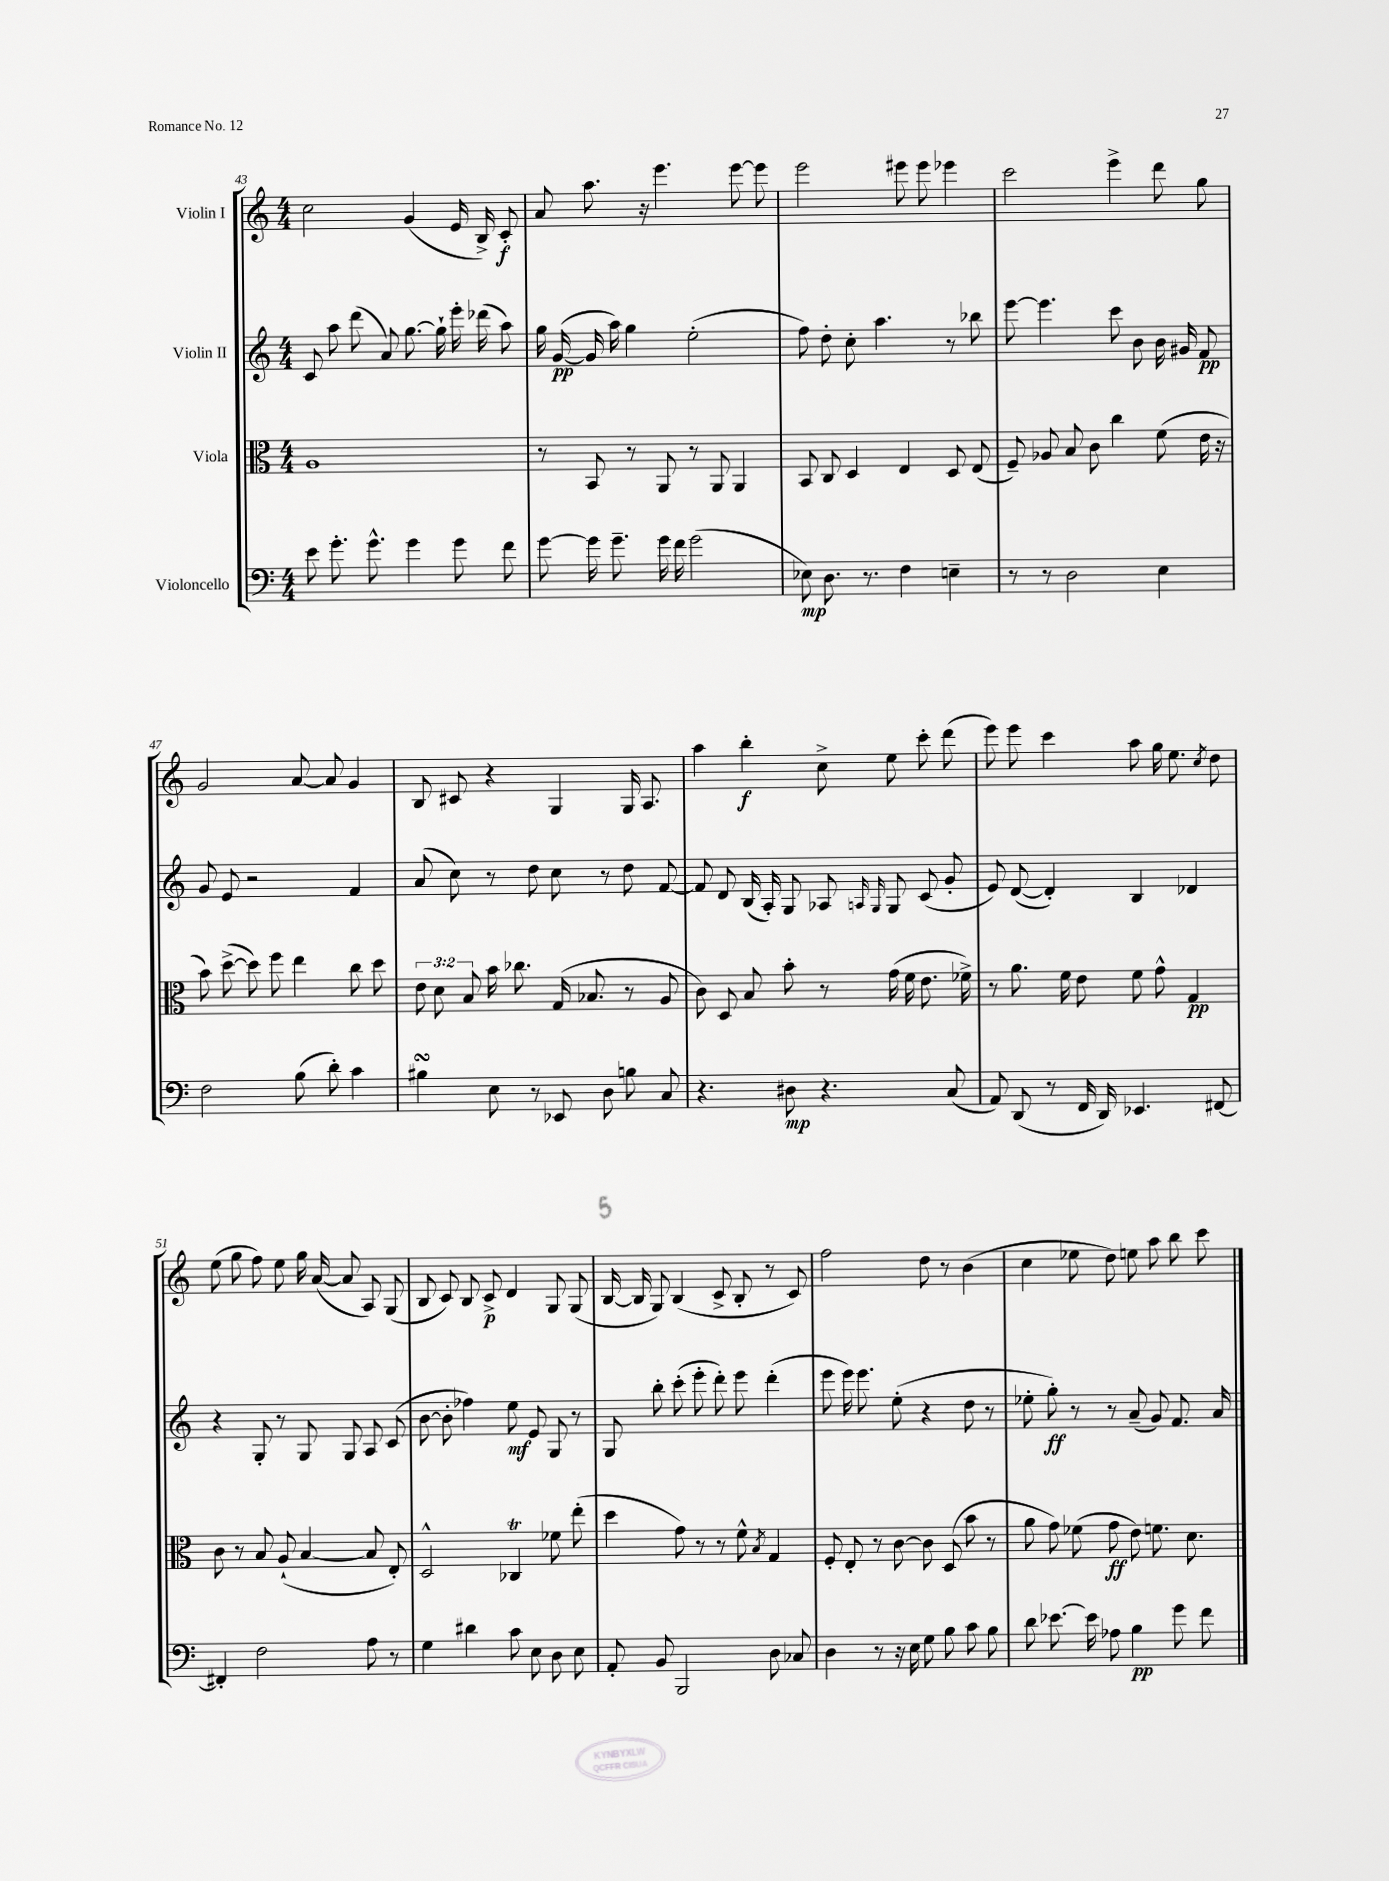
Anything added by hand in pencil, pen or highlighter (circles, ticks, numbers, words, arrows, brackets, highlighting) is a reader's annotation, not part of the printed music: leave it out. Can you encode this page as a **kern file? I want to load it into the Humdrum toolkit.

**kern	**dynam	**kern	**dynam	**kern	**dynam	**kern	**dynam
*part4	*part4	*part3	*part3	*part2	*part2	*part1	*part1
*staff4	*staff4	*staff3	*staff3	*staff2	*staff2	*staff1	*staff1
*I"Violoncello	*	*I"Viola	*	*I"Violin II	*	*I"Violin I	*
*clefF4	*	*clefC3	*	*clefG2	*	*clefG2	*
*k[]	*	*k[]	*	*k[]	*	*k[]	*
*M4/4	*	*M4/4	*	*M4/4	*	*M4/4	*
=43	=43	=43	=43	=43	=43	=43	=43
8e\	.	1A	.	8c/	.	2cc\	.
8.g'\	.	.	.	8aa\	.	.	.
.	.	.	.	(8ddd\	.	.	.
8.g^^\	.	.	.	.	.	.	.
.	.	.	.	8a/)	.	.	.
4g\	.	.	.	[8.gg\	.	(4g/	.
.	.	.	.	16gg`\]	.	.	.
8g\	.	.	.	16eee'\	.	16e/	.
.	.	.	.	(16ddd-X\	.	16B^/)	.
8f\	.	.	.	8aa\)	.	8c'/	f
=44	=44	=44	=44	=44	=44	=44	=44
[8g\	.	8r	.	16gg\	.	8a/	.
.	.	.	.	([16g/	pp	.	.
16g\]	.	8BB/	.	16g/]	.	8.aa\	.
8.g~\	.	.	.	16aa\)	.	.	.
.	.	8r	.	4gg\	.	.	.
.	.	.	.	.	.	16r	.
16g\	.	8AA/	.	.	.	4.eee\	.
16f\	.	.	.	.	.	.	.
(2g\	.	8r	.	(2ee'\	.	.	.
.	.	8AA/	.	.	.	.	.
.	.	4AA/	.	.	.	[8eee\	.
.	.	.	.	.	.	8eee\]	.
=45	=45	=45	=45	=45	=45	=45	=45
8E-X\)	mp	8BB/	.	8ff\)	.	2eee\	.
8.D\	.	8C/	.	8dd'\	.	.	.
.	.	4D/	.	8cc'\	.	.	.
8.r	.	.	.	.	.	.	.
.	.	.	.	4.aa\	.	.	.
4F\	.	4E/	.	.	.	8eee#X\	.
.	.	.	.	.	.	8eee#\	.
4En~\	.	8D/	.	8r	.	4eee-X\	.
.	.	(8E/	.	8bb-X\	.	.	.
=46	=46	=46	=46	=46	=46	=46	=46
8r	.	8F~/)	.	[8eee\	.	2ccc\	.
8r	.	8A-X/	.	4.eee\]	.	.	.
2D\	.	8B/	.	.	.	.	.
.	.	8c\	.	.	.	.	.
.	.	4cc\	.	8ccc\	.	4eee^\	.
.	.	.	.	8b\	.	.	.
4E\	.	(8f\	.	16b\	.	8ddd\	.
.	.	.	.	16g#X/	.	.	.
.	.	16e\	.	8f/	pp	8gg\	.
.	.	16r	.	.	.	.	.
!!LO:LB:g=z
=47	=47	=47	=47	=47	=47	=47	=47
2F\	.	8b\)	.	8g/	.	2g/	.
.	.	([8dd^\	.	8e/	.	.	.
.	.	8dd\])	.	2r	.	.	.
.	.	8ff\	.	.	.	.	.
(8B\	.	4ee\	.	.	.	[8a/	.
8d'\)	.	.	.	.	.	8a/]	.
4c\	.	8cc\	.	4f/	.	4g/	.
.	.	8dd\	.	.	.	.	.
=48	=48	=48	=48	=48	=48	=48	=48
4B#XsSsS\	.	12e\	.	(8a/	.	8B/	.
.	.	12d\	.	.	.	.	.
.	.	.	.	8cc\)	.	8c#X/	.
.	.	12B/	.	.	.	.	.
8E\	.	16b\	.	8r	.	4r	.
.	.	8.cc-X\	.	.	.	.	.
8r	.	.	.	8dd\	.	.	.
8EE-X/	.	(16G/	.	8cc\	.	4G/	.
.	.	8.B-X/	.	.	.	.	.
8D\	.	.	.	8r	.	.	.
8Bn\	.	8r	.	8dd\	.	16G/	.
.	.	.	.	.	.	8.A/	.
8C/	.	8A/	.	[8f/	.	.	.
=49	=49	=49	=49	=49	=49	=49	=49
4.r	.	8c\)	.	8f/]	.	4aa\	.
.	.	8D/	.	8d/	.	.	.
.	.	8B/	.	(16B/	.	4bb'\	f
.	.	.	.	16A'/)	.	.	.
8D#X\	mp	8b'\	.	8G/	.	.	.
4.r	.	8r	.	8A-X/	.	8cc^\	.
.	.	.	.	16qqAn/	.	.	.
.	.	.	.	16qqG/	.	.	.
.	.	(16g\	.	8G/	.	8ee\	.
.	.	16f\	.	.	.	.	.
.	.	8.e\	.	(8c/	.	8ccc'\	.
(8C/	.	.	.	8g'/	.	(8ddd\	.
.	.	16f-X^\)	.	.	.	.	.
=50	=50	=50	=50	=50	=50	=50	=50
8AA/)	.	8r	.	8e/)	.	8eee\)	.
(8DD/	.	8.a\	.	([8d/	.	8eee\	.
8r	.	.	.	4d'/])	.	4ccc\	.
.	.	16f\	.	.	.	.	.
16FF/	.	8e\	.	.	.	.	.
16DD/)	.	.	.	.	.	.	.
4.EE-X/	.	8f\	.	4B/	.	8aa\	.
.	.	8g^^\	.	.	.	16gg\	.
.	.	.	.	.	.	8.ee\	.
.	.	4G/	pp	4d-X/	.	.	.
.	.	.	.	.	.	8qcc/	.
[8FF#X/	.	.	.	.	.	8dd\	.
!!LO:LB:g=z
=51	=51	=51	=51	=51	=51	=51	=51
4FF#X'/]	.	8c\	.	4r	.	(8ee\	.
.	.	8r	.	.	.	8gg\	.
2F\	.	8B/	.	8G'/	.	8ff\)	.
.	.	(8A`/	.	8r	.	8ee\	.
.	.	[4B/	.	8G/	.	16gg\	.
.	.	.	.	.	.	([16a/	.
.	.	.	.	8G/	.	8a/]	.
8A\	.	8B/]	.	8A/	.	8A/)	.
8r	.	8E'/)	.	(8c/	.	(8G/	.
=52	=52	=52	=52	=52	=52	=52	=52
4G\	.	2D^^/	.	[8b\	.	8B/	.
.	.	.	.	8b'\]	.	8c/)	.
4d#X\	.	.	.	4ff-X\)	.	8B/	.
.	.	.	.	.	.	8c^/	p
8c\	.	4C-XT/	.	8ee\	mf	4d/	.
8E\	.	.	.	8e/	.	.	.
8D\	.	8f-X\	.	8G/	.	8G/	.
8E\	.	(8ee'\	.	8r	.	(8G/	.
=53	=53	=53	=53	=53	=53	=53	=53
8AA'/	.	4dd\	.	8G/	.	[16B/	.
.	.	.	.	.	.	16B/]	.
8BB/	.	.	.	8bb'\	.	8G/)	.
2BBB/	.	8g\)	.	(8ccc'\	.	(4B/	.
.	.	8r	.	8eee'\	.	.	.
.	.	8r	.	8ddd'\)	.	8c^/	.
.	.	8f^^\	.	8eee\	.	8B'/	.
.	.	8qB/	.	.	.	.	.
8D\	.	4G/	.	(4ddd'\	.	8r	.
8C-X/	.	.	.	.	.	8c/)	.
=54	=54	=54	=54	=54	=54	=54	=54
4D\	.	8F'/	.	8eee\	.	2ff\	.
.	.	8E'/	.	16eee\)	.	.	.
.	.	.	.	8.eee\	.	.	.
8r	.	8r	.	.	.	.	.
16r	.	[8c\	.	(8ee'\	.	.	.
16E\	.	.	.	.	.	.	.
8G\	.	8c\]	.	4r	.	8dd\	.
8B\	.	(8D/	.	.	.	8r	.
8c\	.	8b\	.	8dd\	.	(4b\	.
8B\	.	8r	.	8r	.	.	.
=55	=55	=55	=55	=55	=55	=55	=55
8d\	.	8a\	.	8ee-X'\	.	4cc\	.
[8.e-X\	.	8g\)	.	8gg'\)	ff	.	.
.	.	(8f-X\	.	8r	.	8ee-X\	.
16e-\]	.	.	.	.	.	.	.
8A-X\	.	8g\	ff	8r	.	8dd\)	.
4B\	pp	8e\)	.	(8a~/	.	8een\	.
.	.	8.fn\	.	8g/)	.	8aa\	.
8g\	.	.	.	8.f/	.	8bb\	.
.	.	8.d\	.	.	.	.	.
8f\	.	.	.	.	.	8ccc\	.
.	.	.	.	16a/	.	.	.
==	==	==	==	==	==	==	==
*-	*-	*-	*-	*-	*-	*-	*-
